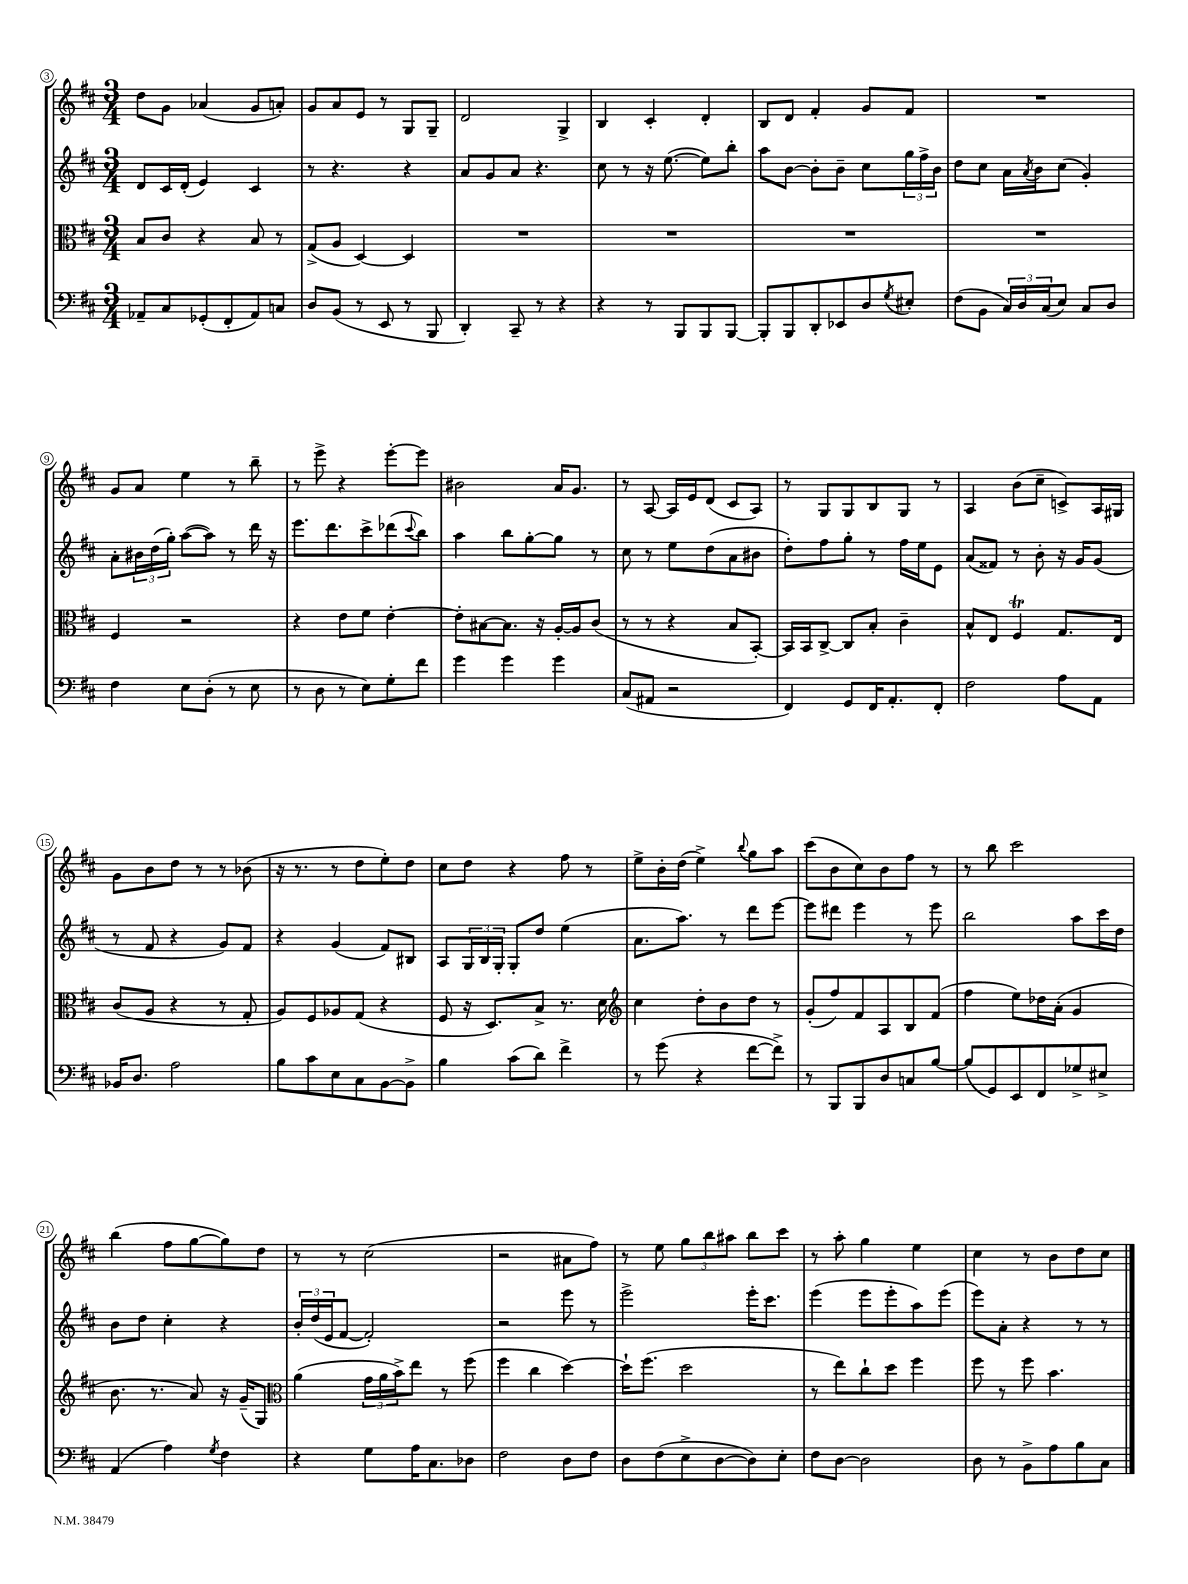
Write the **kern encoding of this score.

**kern	**kern	**kern	**kern
*part4	*part3	*part2	*part1
*staff4	*staff3	*staff2	*staff1
*clefF4	*clefC3	*clefG2	*clefG2
*k[f#c#]	*k[f#c#]	*k[f#c#]	*k[f#c#]
*M3/4	*M3/4	*M3/4	*M3/4
=3	=3	=3	=3
8AA-X~/L	8B/L	8d/L	8dd\L
8C#/	8c#/J	16c#/L	8g\J
.	.	(16d'/JJ	.
(8GG-X'/	4r	4e/)	(4a-X/
8FF#'/	.	.	.
8AA-/)	8B/	4c#/	8g/L
8Cn/J	8r	.	8an'/J)
=4	=4	=4	=4
8D/L	(8G^/L	8r	8g/L
(8BB/J	8A/J	4.r	8a/
8r	[4D/)	.	8e/J
8EE/	.	.	8r
8r	4D/]	4r	8G/L
8BBB/	.	.	8G~/J
=5	=5	=5	=5
4DD'/)	2.r	8a/L	2d/
.	.	8g/	.
8CC#~/	.	8a/J	.
8r	.	4.r	.
4r	.	.	4G^/
=6	=6	=6	=6
4r	2.r	8cc#\	4B/
.	.	8r	.
8r	.	16r	4c#'/
.	.	([8.ee\	.
8BBB/L	.	.	.
8BBB/	.	8ee\L])	4d'/
[8BBB/J	.	8bb'\J	.
=7	=7	=7	=7
8BBB'/L]	2.r	8aa\L	8B/L
8BBB/	.	[8b\J	8d/J
8DD'/	.	8b'\L]	4f#'/
8EE-X/	.	8b~\J	.
8D/	.	8cc#\L	8g/L
8qG/	.	.	.
8E#X'/J	.	24gg\L	8f#/J
.	.	24ff#^\	.
.	.	24b\JJ	.
=8	=8	=8	=8
(8F#\L	2.r	8dd\L	2.r
8BB\J	.	8cc#\J	.
24C#/LL)	.	16a\LL	.
24D/	.	.	.
.	.	8qa/	.
.	.	16b\J	.
(24C#/J	.	.	.
8E/J)	.	(8cc#\J	.
8C#/L	.	4g'/)	.
8D/J	.	.	.
!!LO:LB:g=z
=9	=9	=9	=9
4F#\	4F#/	8a'\L	8g/L
.	.	24b#X\L	8a/J
.	.	(24dd\	.
.	.	24gg'\JJ)	.
8E\L	2r	([8aa\L	4ee\
(8D'\J	.	8aa\J])	.
8r	.	8r	8r
8E\	.	16ddd\	8bb~\
.	.	16r	.
=10	=10	=10	=10
8r	4r	8.eee\L	8r
8D\	.	.	8eee^\
.	.	8.ddd\	.
8r	8e\L	.	4r
8E\L)	8f#\J	8ccc#^\	.
8G'\	[4e'\	(8ddd-X\	[8eee'\L
.	.	8qqccc#/	.
8f#\J	.	8bb\J)	8eee\J]
=11	=11	=11	=11
4g\	8e'\L]	4aa\	2b#X\
.	[8B#X\	.	.
4g\	8.B#\J]	8bb\L	.
.	.	[8gg'\	.
.	16r	.	.
4g\	[16A'/LL	8gg\J]	16a/KL
.	16A/J]	.	8.g/J
.	(8c#/J	8r	.
=12	=12	=12	=12
(8C#/L	8r	8cc#\	8r
8AA#X/J	8r	8r	[8A/
2r	4r	8ee\L	16A/LL]
.	.	.	16e/J
.	.	(8dd\	(8d/J
.	8B/L	8a\	8c#/L
.	[8BB'/J)	8b#X\J	8A/J)
=13	=13	=13	=13
4FF#/)	16BB/LL]	8dd'\L)	8r
.	16BB/J	.	.
.	[8C#^/J	8ff#\	8G/L
8GG/L	8C#/L]	8gg'\J	8G/
16FF#/K	8B'/J	8r	8B/
8.AA'/	.	.	.
.	4c#~\	16ff#\LL	8G/J
.	.	16ee\J	.
8FF#'/J	.	8e\J	8r
=14	=14	=14	=14
2F#\	8B^^/L	(8a/L	4A/
.	8E/J	8f##X/J)	.
.	4F#t/	8r	(8b\L
.	.	8b'\	8cc#~\J
8A\L	8.G/L	16r	8cn^/L)
.	.	16g/KL	.
8AA\J	.	(8g/J	16A/L
.	16E/Jk	.	16G#X/JJ
!!LO:LB:g=z
=15	=15	=15	=15
16BB-X/KL	(8c#/L	8r	8g\L
8.D/J	.	.	.
.	8A/J	8f#/	8b\
2A\	4r	4r	8dd\J
.	.	.	8r
.	8r	8g/L)	8r
.	8G'/	8f#/J	(8b-X\
=16	=16	=16	=16
8B\L	8A/L)	4r	16r
.	.	.	8.r
8c#\	8F#/	.	.
8E\	8A-X/	(4g/	8r
8C#\	(8G/J	.	8dd\L
[8BB\	4r	8f#/L)	8ee'\)
8BB^\J]	.	8B#X/J	8dd\J
=17	=17	=17	=17
4B\	8F#/	8A/L	8cc#\L
.	16r	24G/L	8dd\J
.	.	24B/	.
.	8.D/L)	.	.
.	.	24G'/JJ	.
(8c#\L	.	8G'/L	4r
8d\J)	8B^/J	8dd/J	.
4f#^\	8.r	(4ee\	8ff#\
.	.	.	8r
.	16d\	.	.
=18	=18	=18	=18
*	*clefG2	*	*
8r	4cc#\	8.a\L	8ee^\L
(8g\	.	.	16b'\L
.	.	8.aa\J)	(16dd\JJ
4r	8dd'\L	.	4ee^\)
.	8b\	8r	.
.	.	.	8qqbb/
[8f#\L	8dd\J	8ddd\L	8gg\L
8f#^\J])	8r	[8eee\J	8aa\J
=19	=19	=19	=19
8r	(8g'/L	8eee\L]	(8ccc#\L
8BBB/L	8ff#/)	8ddd#X\J	8b\
8BBB/	8f#/	4eee\	8cc#\)
8D/	8A/	.	8b\
8Cn/	8B/	8r	8ff#\J
[8B/J	(8f#/J	8eee\	8r
=20	=20	=20	=20
(8B/L]	4ff#\	2bb\	8r
8GG/)	.	.	8bb\
8EE/	8ee\L)	.	2ccc#\
8FF#/	16dd-X\L	.	.
.	(16a'\JJ	.	.
8G-X^/	4g/	8aa\L	.
8E#X^/J	.	16ccc#\L	.
.	.	16dd\JJ	.
!!LO:LB:g=z
=21	=21	=21	=21
(4AA/	8.b\	8b\L	(4bb\
.	.	8dd\J	.
.	8.r	.	.
4A\)	.	4cc#'\	8ff#\L
.	8a/)	.	[8gg\
8qG/	.	.	.
4F#\	16r	4r	8gg\])
.	(16g~/KL	.	.
.	8G/J)	.	8dd\J
=22	=22	=22	=22
*	*clefC3	*	*
4r	(4a\	24b'/LL	8r
.	.	(24dd/	.
.	.	24e/J	.
.	.	[8f#/J	8r
8G\L	24g\LL	2f#'/])	(2cc#\
.	24a\	.	.
.	24b^\J)	.	.
16A\K	8ee\J	.	.
8.C#\	.	.	.
.	8r	.	.
8D-X\J	(8ff#\	.	.
=23	=23	=23	=23
2F#\	4ff#\	2r	2r
.	4cc#\	.	.
8D\L	[4dd\)	8eee\	8a#X\L
8F#\J	.	8r	8ff#\J)
=24	=24	=24	=24
8D\L	16dd`\KL]	2eee^\	8r
.	(8.ff#\J	.	.
(8F#\	.	.	8ee\
8E^\	2dd\	.	12gg\L
.	.	.	12bb\
[8D\	.	.	.
.	.	.	12aa#X\J
8D\])	.	16eee'\KL	8bb\L
.	.	8.ccc#\J	.
8E'\J	.	.	8ccc#\J
=25	=25	=25	=25
8F#\L	8r	(4eee\	8r
[8D\J	8ee\L)	.	8aa'\
2D\]	8cc#`\	8eee\L	4gg\
.	8dd\J	8eee'\	.
.	4ff#\	8aa\)	4ee\
.	.	(8eee\J	.
=26	=26	=26	=26
8D\	8ff#\	8eee\L)	4cc#\
8r	8r	8a'\J	.
8BB^\L	8ff#\	4r	8r
8A\	4.b\	.	8b\L
8B\	.	8r	8dd\
8C#\J	.	8r	8cc#\J
==	==	==	==
*-	*-	*-	*-
